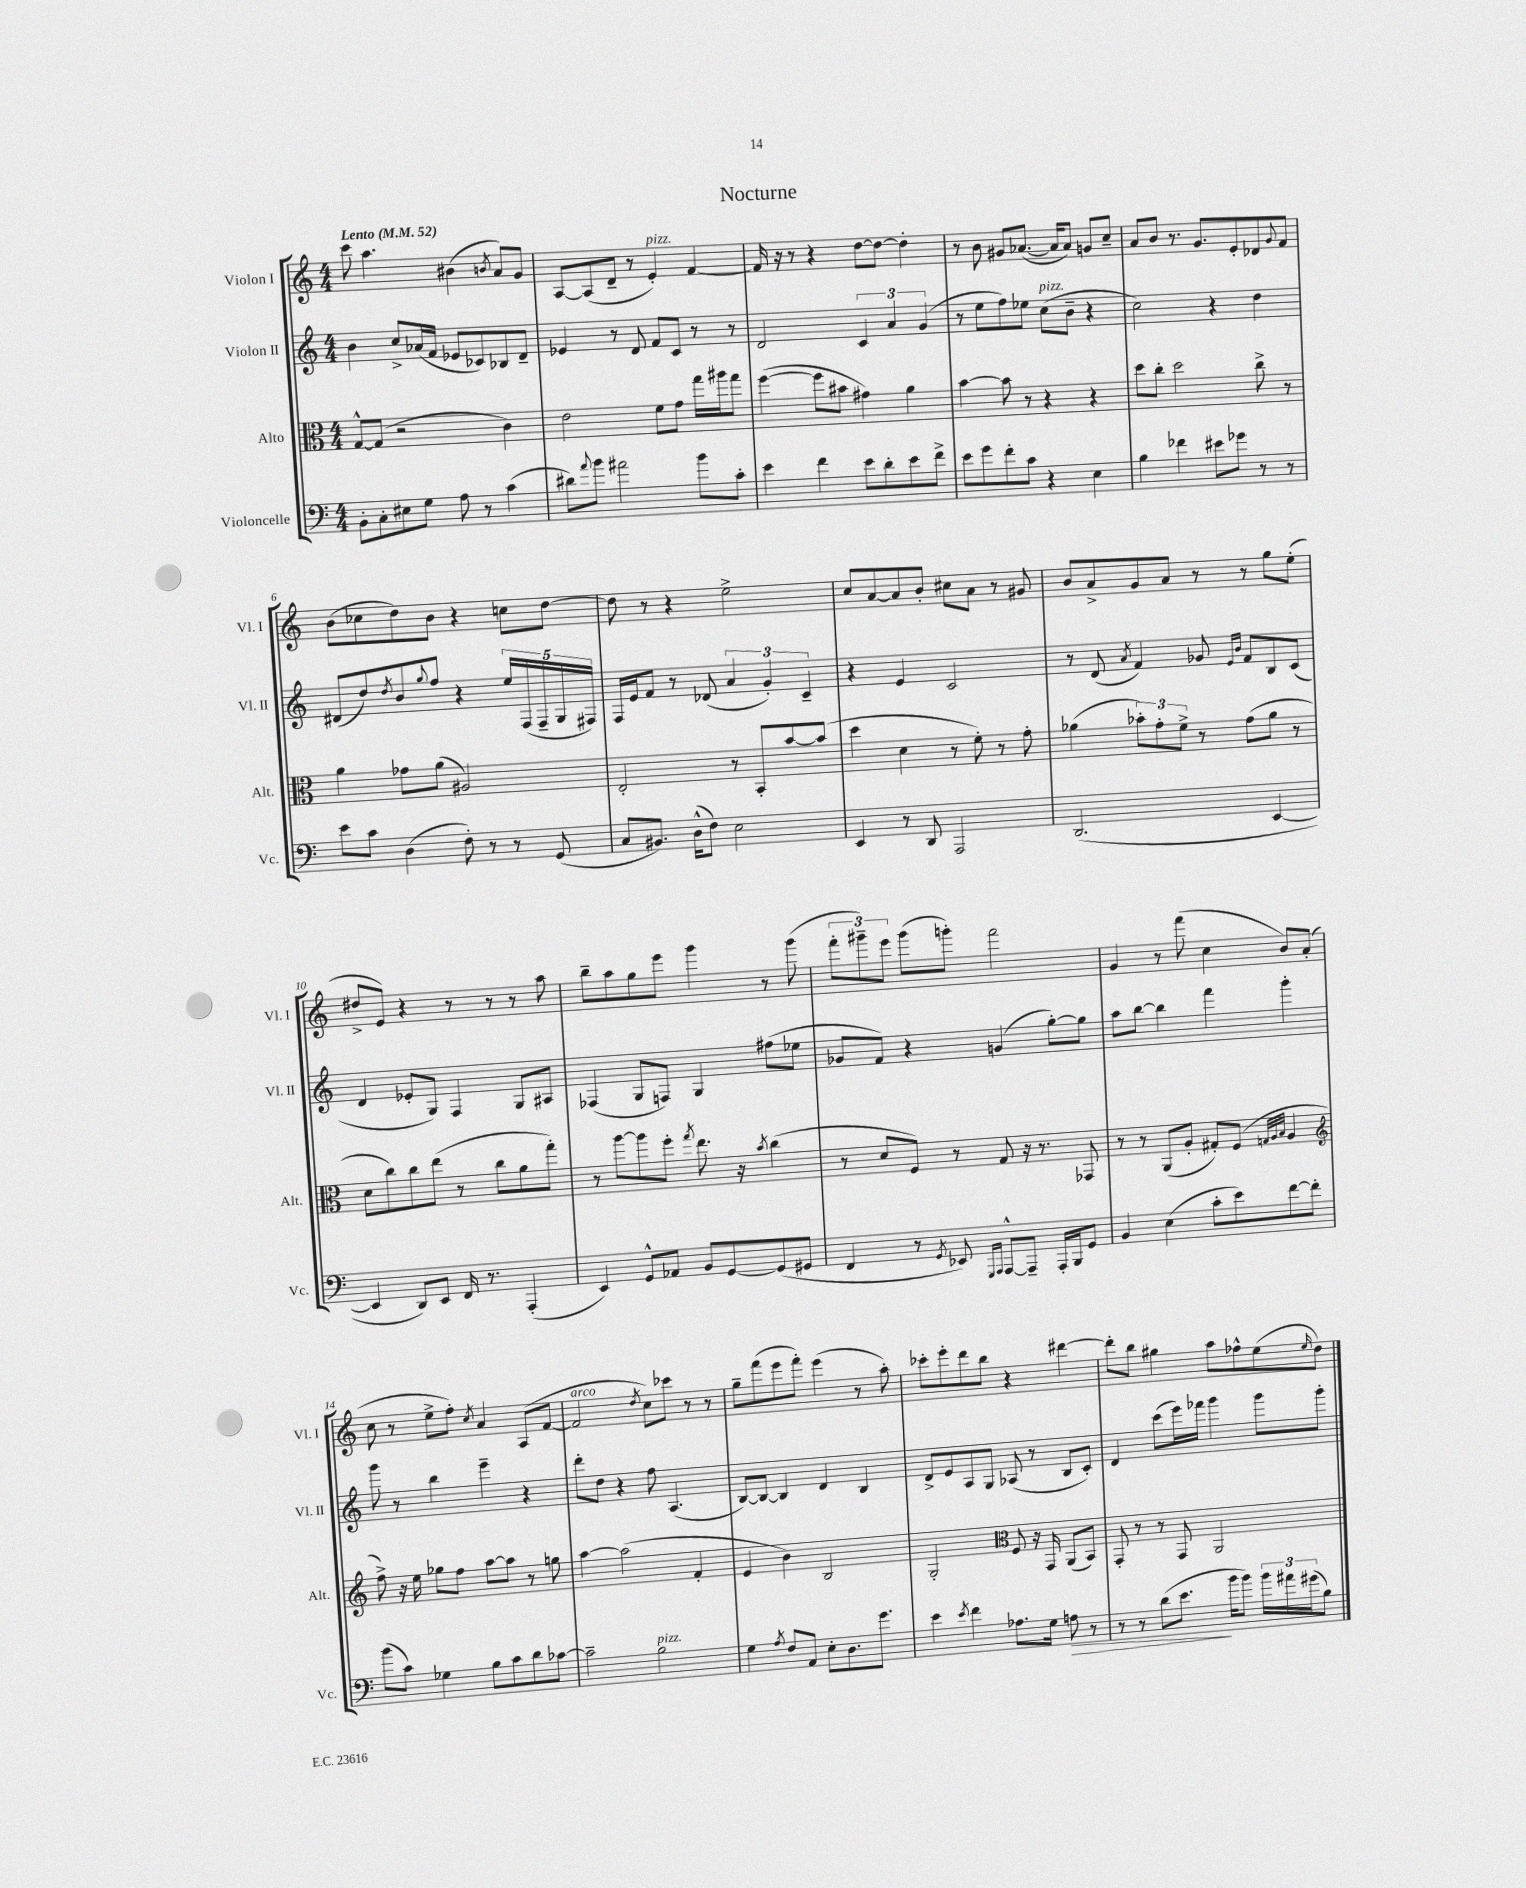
\header { title = "Nocturne" }
<<
\new StaffGroup <<
\new Staff = "s0" \with { instrumentName = "Violon I" shortInstrumentName = "Vl. I" } {
    \clef treble \key c \major \numericTimeSignature \time 4/4 \tempo "Lento" 4 = 52
    c'''8 a''4. bis'4( \acciaccatura { b'8 } a'8) g'8 |
    a8~ a8( d'8-- r8 e'4-.^\markup { \italic "pizz." }) f'4~ |
    f'16 r16 r8 r4 d''8~ d''8~ d''4-. |
    r8 b'8 gis'8 aes'8.~( aes'16 aes'8) g'8 c''8-- |
    a'8 b'8 r8. g'8. e'8-. des'8 \appoggiatura { g'8 } f'8 |
    b'8( ces''8 d''8) b'8 r4 c''8 d''8~ |
    d''8 r8 r4 e''2-> |
    c''8 a'8~ a'8 b'8-. cis''8 a'8 r8 gis'8 |
    b'8 a'8-> g'8 a'8 r8 r8 g''8 e''8-.( |
    dis''8-> e'8) r4 r8 r8 r8 a''8 |
    b''8-- a''8 g''8 e'''8 g'''4 r8 g'''8( |
    \tuplet 3/2 { f'''8-. gis'''8--) e'''8 } gis'''8( g'''8-.) f'''2 |
    g'4 r8 f'''8( c''4 b'8) a'8-.( |
    c''8 r8 e''8-> f''8-.) \acciaccatura { c''8 } a'4 a8( f'8~ |
    f'2^\markup { \italic "arco" } \acciaccatura { d''8 } c''8) ces'''8 r8 r8 |
    g''8-- f'''8( e'''8 f'''8-.) e'''4( r8 a''8-.) |
    ces'''8-. e'''8-. d'''8 b''8 r4 dis'''4~ |
    dis'''8-. b''8 gis''4 a''8 fes''8-^ e''8( \grace { e''16 } d''8) \bar "|." |
}
\new Staff = "s1" \with { instrumentName = "Violon II" shortInstrumentName = "Vl. II" } {
    \clef treble \key c \major \numericTimeSignature \time 4/4
    b'4 c''8-> aes'16( f'16 ees'8 ces'8) bes8 d'8-- |
    ees'4 r8 d'8 f'8 c'8 r8 r8 |
    d'2 \tuplet 3/2 { c'4 a'4 g'4( } |
    r8 e''8 f''8) ees''8 c''8^\markup { \italic "pizz." }( b'8-- r4 |
    c''2) r4 d''4 |
    dis'8( d''8) \acciaccatura { d''8 } b'8 \appoggiatura { g''8 } f''8 r4 \tuplet 5/4 { e''16 f16( f16-- g16 fis16) } |
    f16 e'16 f'8 r8 des'8( \tuplet 3/2 { a'4 g'4-.) c'4-- } |
    r4 e'4 c'2 |
    r8 d'8( \acciaccatura { a'8 } f'4) ges'8 \grace { e'16 b'16 } f'8 b8 c'8( |
    d'4 ees'8-. g8) f4 g8 ais8 |
    fes4( g8 f8) g4 fis''8( ees''8 |
    ges'8 f'8) r4 g'4( g''8~-.) g''8 |
    a''8 b''8~ b''4 f'''4 g'''4-. |
    g'''8 r8 b''4 e'''4-- r4 |
    d'''8-. d''8 r4 f''8 a4.( |
    b8~) b8~ b4 d'4 b4 |
    d'8-> e'8 a8 g8 aes8( r8 b8 c'8-.) |
    d'4 c'''8( e'''16) fes'''16 g'''4 g'''8 g'''8-. \bar "|." |
}
\new Staff = "s2" \with { instrumentName = "Alto" shortInstrumentName = "Alt." } {
    \clef alto \key c \major \numericTimeSignature \time 4/4
    g8~-^ g8( r2 c'4) |
    e'2 f'8 g'8 g''16 ais''16 g''8 |
    f''4~( f''8 bis'8 gis'4) a'4 |
    b'4~ b'8 r8 r4 r4 |
    d''8 c''8-. d''2 c''8-> r8 |
    a'4 ges'8 a'8( ais2) |
    e2-. r8 b,8-. b'8~ b'8( |
    d''4 d'4 r8 f'8-.) r8 g'8-. |
    aes'4( \tuplet 3/2 { bes'8-.) g'8-. f'8-> } r8 g'8( aes'8 r8 |
    d'8 c''8) c''8 e''8( r8 c''8 a'8 g''8-.) |
    r8 a''8~ a''8 f''8-. \acciaccatura { g''8 } e''8. r16 \acciaccatura { b'8 } c''4( |
    r8 d'8 f8) r8 g8 r16 r8. ges,8 |
    r8 r8 a,8( a8-. gis8-.) f8( \grace { g32 a32 b32 } a4 |
    \clef treble f''8->) r16 e''16 ges''8 f''8 a''8~ a''8 r8 g''8 |
    a''4~ a''2( f'4-. |
    e'4 b'4) b2 |
    g2-. \clef alto f8 r16 g,16 a,8( b,8) |
    g,8-. r8 r8 g,8 a,2 \bar "|." |
}
\new Staff = "s3" \with { instrumentName = "Violoncelle" shortInstrumentName = "Vc." } {
    \clef bass \key c \major \numericTimeSignature \time 4/4
    b,8-. c8-. eis8 g8 a8 r8 c'4( |
    dis'8) \appoggiatura { a'8 } b'8 ais'2 b'8 c'8-. |
    e'4 f'4 e'8 d'8-. e'8 f'8-> |
    e'8 g'8 f'8-. c'8 r4 e4 |
    b4 fes'4 eis'8 ges'8 r8 r8 |
    e'8 c'8 d4( f8-.) r8 r8 g,8( |
    c8 bis,8.) d16-^( f8) e2 |
    e,4 r8 d,8 a,,2 |
    d,2.( e,4~ |
    e,4 d,8) e,8 f,16 r8. a,,4-.( |
    e,4) g,8-^ aes,8 b,8 g,8~ g,8( gis,8 |
    f,4 r8 \acciaccatura { g,8 } ees,8) \grace { g,,16 a,,16 } a,,8~-^ a,,8-- a,,16-. b,,16 g,8 |
    b,4 e4( c'8-. e'8) f'8~ f'8-. |
    b'8( c'8) ges4 b8 c'8 d'8 ces'8~ |
    ces'2-- b2^\markup { \italic "pizz." } |
    g4 \acciaccatura { a8 } f8 a,8 e8-. d8. g'8. |
    e'4 \acciaccatura { e'8 } f'4 aes8. g16 a8\> r8 |
    r8 r8 d'8( e'8.\! b'16 b'8) \tuplet 3/2 { b'16 ais'16 gis'16( } b8) \bar "|." |
}
>>
>>
